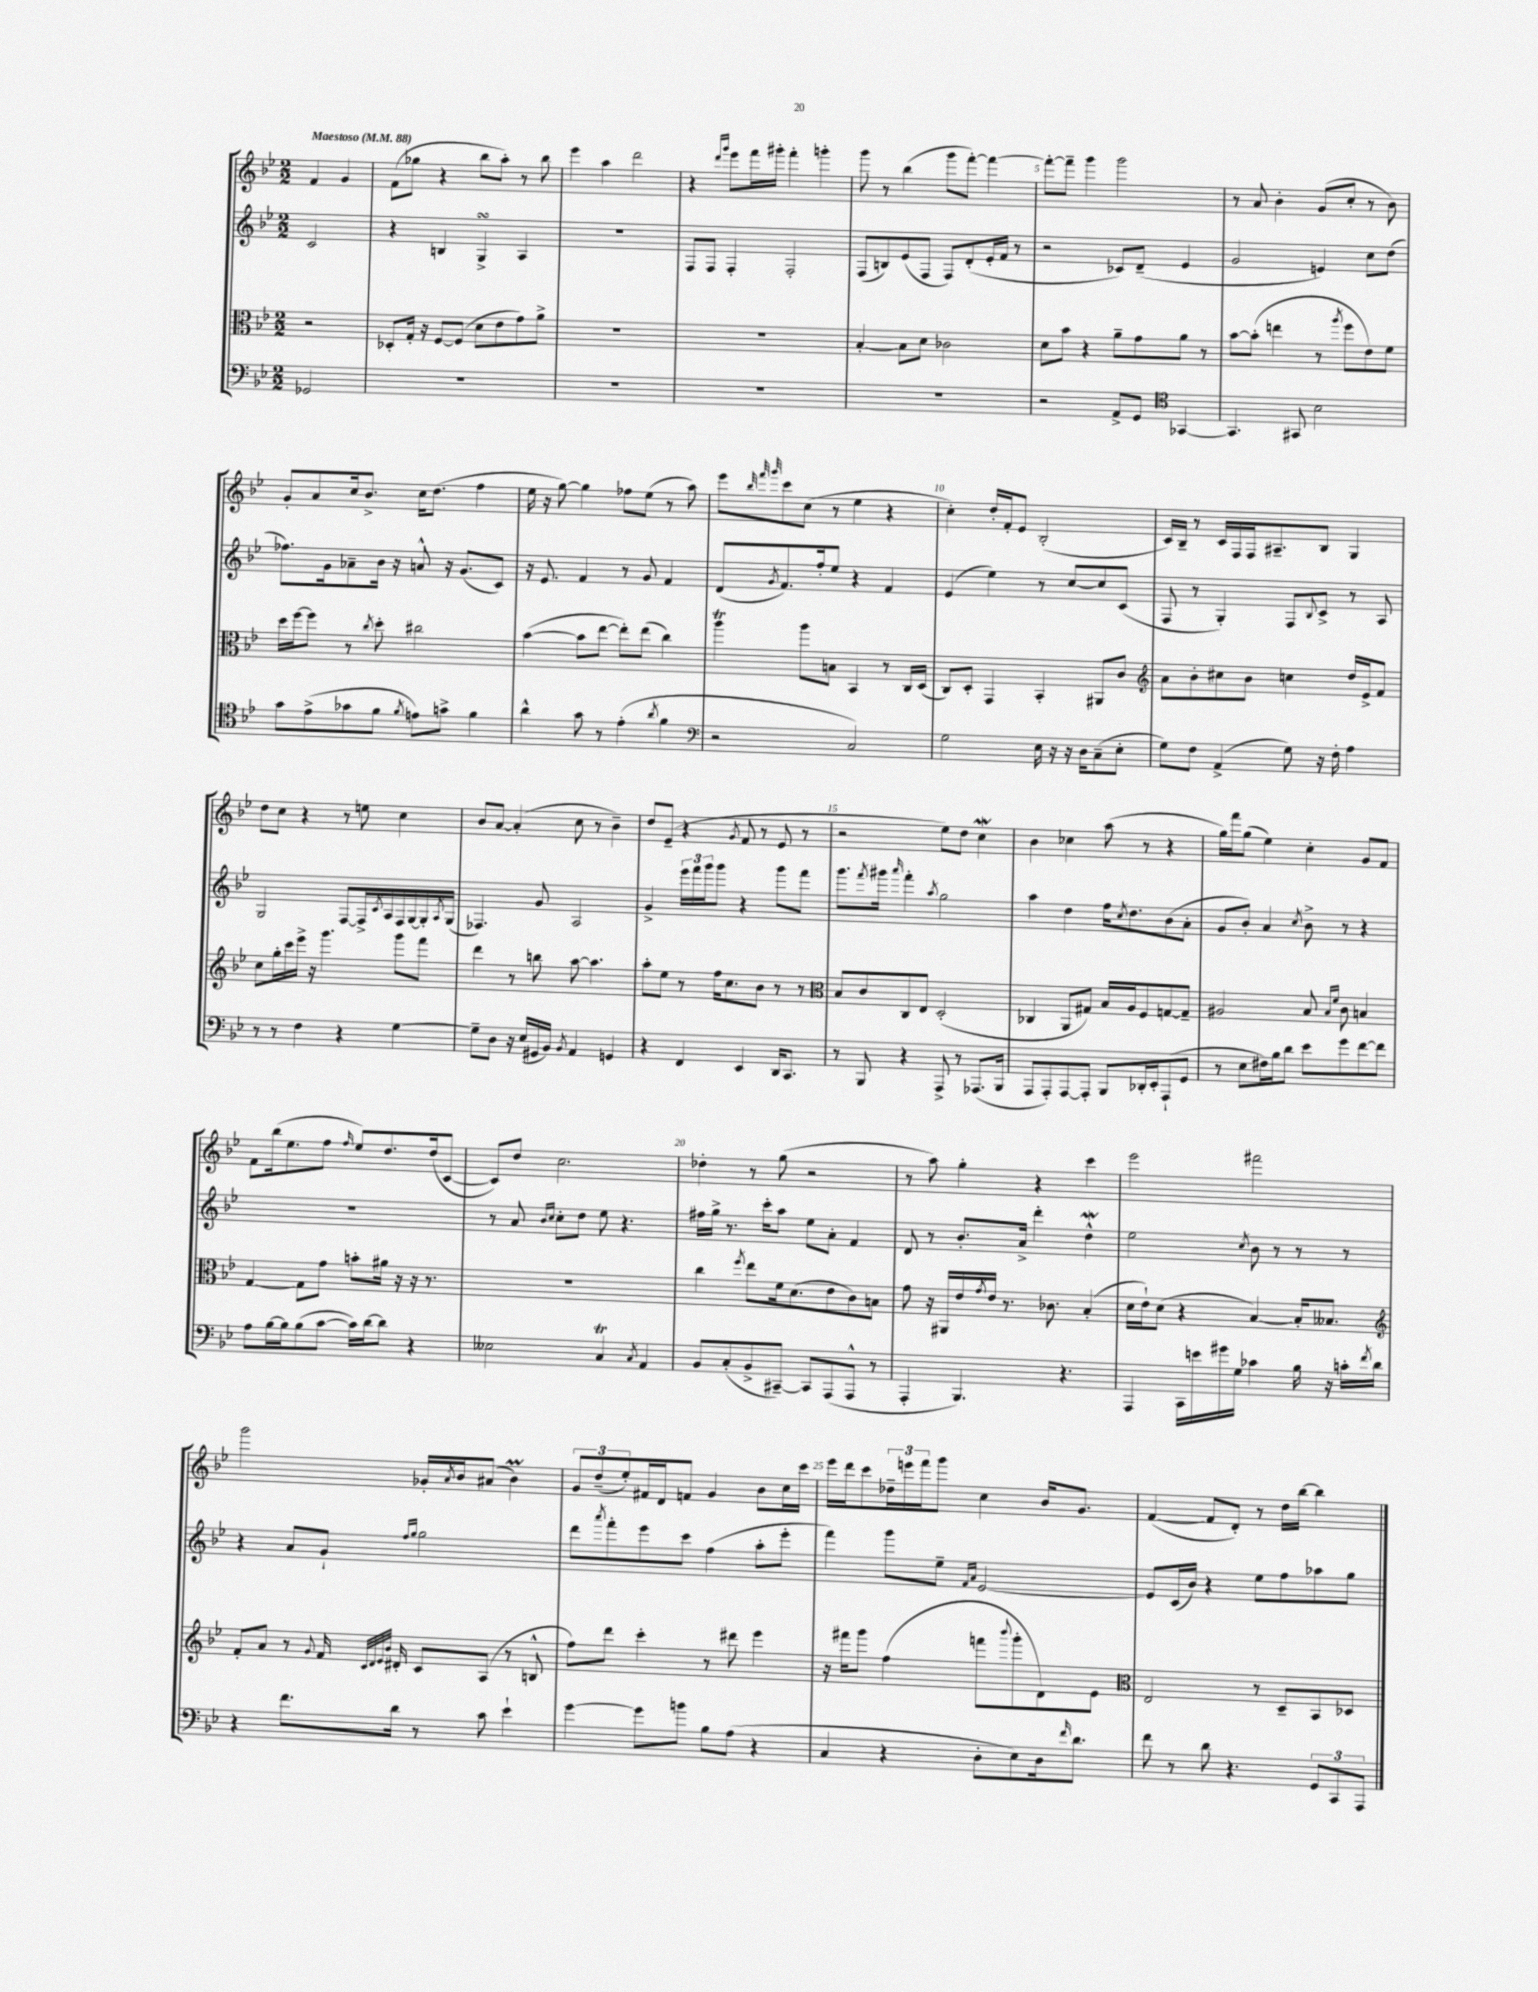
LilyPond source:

<<
\new StaffGroup <<
\new Staff = "s0" {
    \clef treble \key bes \major \numericTimeSignature \time 2/2 \partial 2 \tempo "Maestoso" 4 = 88
    f'4 g'4 |
    f'8( ges''8 r4 bes''8 a''8-.) r8 bes''8 |
    ees'''4 a''4 d'''2 |
    r4 \grace { d'''16 g'''16 } ees'''8 f'''16 gis'''16-. f'''4-. g'''4-. |
    g'''8 r8 bes''4( g'''8 f'''8~-.) f'''4~ |
    f'''8~-. f'''8-- g'''4 g'''2 |
    r8 a'8 bes'4-. g'8( c''8-. r8 bes'8) |
    g'8-. a'8 c''16 bes'8.-> c''16 d''8.( f''4 |
    ees''16 r16 g''8~) g''4 fes''8 ees''8( r8 a''8) |
    ees'''8 \grace { bes''32 f'''32 g'''32 } c'''8 c''8( r8 ees''4 r4 |
    c''4-.) d''16-. f'16-. ees'8 bes2-.( |
    c'16) bes16-- r8 c'16 f16 f16 ais8.-- bes8 g4 |
    d''8 c''8 r4 r8 e''8 c''4 |
    bes'8 a'8~ a'4-.( c''8 r8 bes'4--) |
    d''8 ees'8--( r4 \acciaccatura { g'8 } f'8 r8 ees'8 r8 |
    r2 ees''8) d''8 c''4\mordent |
    bes'4 ces''4 a''8( r8 r4 |
    g''16) f'''16 g''8( ees''4) c''4-. g'8 f'8 |
    f'8 bes''16( ees''8. f''8 \grace { f''16 } ees''8) d''8. d''16( c'8~ |
    c'8) d''8 c''2. |
    des''4-. r8 g''8( r2 |
    r8 a''8) g''4-. r4 c'''4 |
    ees'''2 fis'''2 |
    g'''2 ges'16-. \acciaccatura { a'8 } bes'16 ais'8( bes'4\prall) |
    \tuplet 3/2 { g'8 d''8--( ees''8-.) } fis'16 d'16 f'8 g'4 bes'8 c''16 c'''16 |
    ees'''16 d'''16 c'''8 \tuplet 3/2 { des''16-- e'''16 f'''16 } g'''8 c''4 bes'16 g'8. |
    f'4~( f'8 d'8-.) r8 d''16 bes''16~ bes''4 \bar "|." |
}
\new Staff = "s1" {
    \clef treble \key bes \major \numericTimeSignature \time 2/2 \partial 2
    c'2 |
    r4 b4 g4->\turn a4 |
    R1 |
    f8 f8 f4-. f2-. |
    f8( b8) ees'8( f8 f8) d'8-.( ees'16-. f'16 r8 |
    r2 ces'8) d'8--( ees'4 |
    g'2 e'4) c''8 d''8( |
    fes''8.) g'16 aes'8-- bes'16 r16 a'8-^ r16 g'8.( c'8) |
    r16 ees'8. f'4 r8 g'8 f'4 |
    d'8( \acciaccatura { g'8 } f'8.) f''16-. ees''8 r4 f'4 |
    ees'4( ees''4) r8 c''8~ c''8 c'8( |
    f8 r8 g4-.) f8 \appoggiatura { bes8 } c'8-> r8 a8 |
    g2 f8~ f16-> \acciaccatura { c'8 } a16 f16 g16~ g16-. \acciaccatura { a8 } g16( |
    fes4.) g'8 a2 |
    g'4-> \tuplet 3/2 { ees'''16 f'''16 g'''16 } g'''8 r4 g'''8 f'''8 |
    g'''8. \acciaccatura { f'''8 } gis'''16 \grace { a'''16 } f'''4-. \acciaccatura { a''8 } g''2 |
    a''4 d''4 f''16 \acciaccatura { c''8 } d''8. bes'8( a'8-. |
    g'8 bes'8-.) a'4 \acciaccatura { c''8 } bes'8-> r8 r4 |
    R1 |
    r8 a'8 \grace { bes'16 c''16 } c''8-. d''8 ees''8 r4. |
    fis''16 g''16-> r8. c'''16-. a''8 ees''8 a'8-. f'4 |
    d'8 r8 bes'8.-. a'16-> d'''4-. d''4-^\mordent |
    ees''2 \acciaccatura { c''8 } bes'8 r8 r8 r8 |
    r4 a'8 g'8-! \grace { f''16 g''16 } g''2 |
    d'''8 \acciaccatura { a'''8 } f'''8-. ees'''8 c'''8 f''4( a''8-. ees'''8-. |
    f'''4) g'''8 ees''8-- \grace { f'16 a'16 } ees'2~ |
    ees'8 c'16( bes'16) r4 ees''8 f''8 aes''8 g''8 \bar "|." |
}
\new Staff = "s2" {
    \clef alto \key bes \major \numericTimeSignature \time 2/2 \partial 2
    r2 |
    des8-. g16-. r16 f8~ f8( d'8 ees'8 g'8) a'8-> |
    R1 |
    R1 |
    bes4~-. bes8 d'8 ces'2 |
    d'8 bes'8 r4 a'8-- g'8 a'8 r8 |
    bes'8~ bes'8-.( e''4 r8 \acciaccatura { a''8 } f''8 ees'8) f'8 |
    d''16 f''16~ f''8 r8 \acciaccatura { c''8 } d''8-. cis''2 |
    bes'4~( bes'8 ees''8~ ees''8-.) ees''8( c''4) |
    a''4\trill a''8 b8 bes,4 r8 c16 d16( |
    c8) d8-. g,4 bes,4-. ais,8 c'8 |
    \clef treble a'8 bes'8-. cis''8 bes'8 c''4 d''16 ees'16-> f'8 |
    c''8 g''16-. c'''16 ees'''16-> r16 g'''4. g'''8 f'''8 |
    d'''4 r8 b''8 a''8~ a''4. |
    a''8-. ees''8 r8 f''16 c''8. bes'8 r8 r8 |
    \clef alto bes8 c'8 c8 ees8 d2-.( |
    ces4 a,8 gis8) bes16 a16 f8 g8~ g8-- |
    ais2 bes8 \grace { bes16 f'16 } c'8 b4 |
    g4~ g8 g'8 b'8-. ais'16 r16 r16 r8. |
    R1 |
    c''4 \acciaccatura { f''8 } ees''8 f'16 d'8.( ees'8 c'8) b8 |
    g'8 r16 ais,16 ees'16 \acciaccatura { g'8 } ees'16 r8. ces'8. bes4-.( |
    d'16 ees'16-!) d'8( r4 bes4~) bes16-. beses8. |
    \clef treble f'8-. a'8 r8 \appoggiatura { g'8 } f'16 \grace { c'32 d'32 ees'32 bes'32 } dis'16-. c'8 a8( r8 b8-^ |
    f''8) d'''8 c'''4-. r8 dis'''8 ees'''4 |
    r16 fis'''16 g'''8 f''4( f'''8 \appoggiatura { bes'''8 } g'''8-. d'8) ees'8 |
    \clef alto ees2 r8 d8-- bes,8 des8 \bar "|." |
}
\new Staff = "s3" {
    \clef bass \key bes \major \numericTimeSignature \time 2/2 \partial 2
    ges,2 |
    R1 |
    R1 |
    R1 |
    R1 |
    r2 a,8-> g,8 \clef tenor ges,4~ |
    ges,4. gis,8 bes2 |
    g'8 ees'8->( ges'8 f'8 \acciaccatura { f'8 } e'8) g'8-> f'4 |
    a'4-^ g'8 r8 ees'4-.( \acciaccatura { a'8 } f'4 |
    \clef bass r2 c2) |
    g2 ees16 r16 r16 d16 c8--( ees8-. |
    g8) f8 a,4->( g8) r16 f16-. a4 |
    r8 r8 f4 r4 g4~ |
    g8-- d8 r16 ees16( gis,16 bes,16) \acciaccatura { bes,8 } a,4 g,4 |
    r4 f,4 ees,4 d,16 c,8. |
    r8 bes,,8 r4 a,,8-> r8 aes,,8.( bes,,16 |
    a,,8 a,,8-.) a,,8~ a,,8-. bes,,8 des,16-. ees,16-. a,,8-!( g,8 |
    r8 ees8 fis16) bes16 d'8 ees'8 g'8 f'8~ f'8 |
    a8 bes16~ bes16 bes8( c'8~ c'16) d'16~ d'8 r4 |
    eeses2 c4\trill \acciaccatura { c8 } a,4 |
    bes,8 c8-.( bes,8-> cis,8~--) cis,8 a,,8( a,,8-^ r8 |
    a,,4-. bes,,4.) r4. |
    a,,4 c,16 e'16 gis'16 g16 ces'4 bes16 r16 c'16-. \acciaccatura { f'8 } d'16 |
    r4 f'8. d'16 r8 c'8 ees'4-! |
    g'4~ g'8 b'8 bes8 a8( r4 |
    c4 r4 d8-. ees8) d16 \grace { f'16 } d'8. |
    f'8 r8 d'8 r4. \tuplet 3/2 { g,8 c,8 a,,8 } \bar "|." |
}
>>
>>
\layout { \context { \Score \override BarNumber.break-visibility = ##(#f #t #t) barNumberVisibility = #(every-nth-bar-number-visible 5) } }
